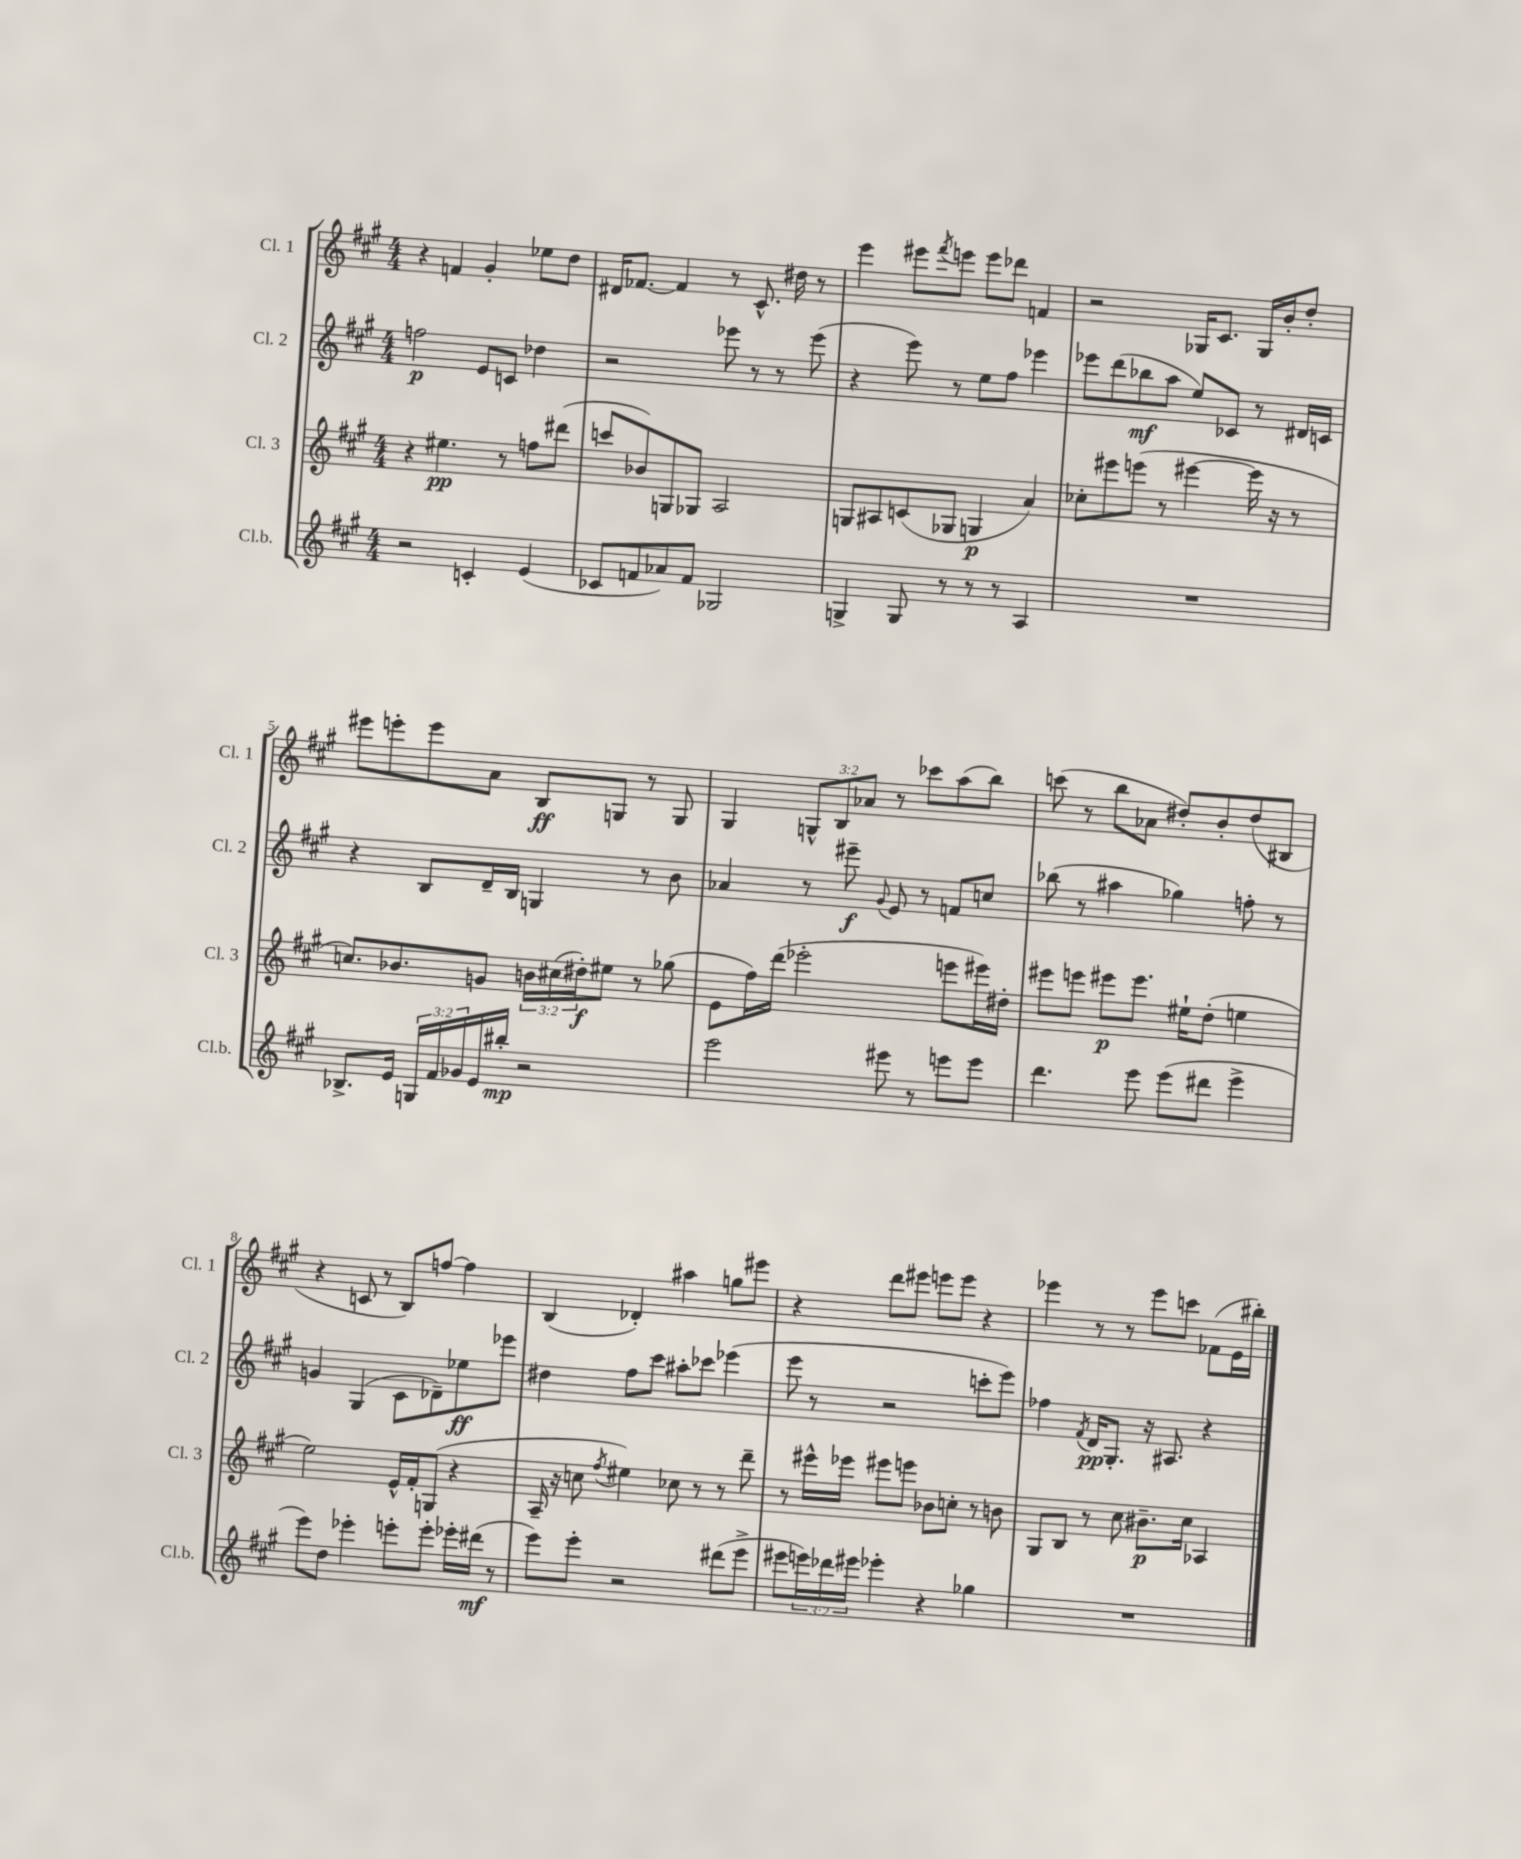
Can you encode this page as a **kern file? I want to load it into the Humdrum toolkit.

**kern	**dynam	**kern	**dynam	**kern	**dynam	**kern	**dynam
*part4	*part4	*part3	*part3	*part2	*part2	*part1	*part1
*staff4	*staff4	*staff3	*staff3	*staff2	*staff2	*staff1	*staff1
*I"Cl.b.	*	*I"Cl. 3	*	*I"Cl. 2	*	*I"Cl. 1	*
*I'Cl.b.	*	*I'Cl. 3	*	*I'Cl. 2	*	*I'Cl. 1	*
*clefG2	*	*clefG2	*	*clefG2	*	*clefG2	*
*k[f#c#g#]	*	*k[f#c#g#]	*	*k[f#c#g#]	*	*k[f#c#g#]	*
*M4/4	*	*M4/4	*	*M4/4	*	*M4/4	*
=1	=1	=1	=1	=1	=1	=1	=1
2r	.	4r	.	2ffn\	p	4r	.
.	.	4.ee#X\	pp	.	.	4fn/	.
4cn'/	.	.	.	8e/L	.	4g#'/	.
.	.	8r	.	8cn/J	.	.	.
(4e/	.	8ffn\L	.	4dd-X\	.	8ee-X\L	.
.	.	(8ddd#X\J	.	.	.	8dd\J	.
=2	=2	=2	=2	=2	=2	=2	=2
8c-X/L	.	8cccn/L	.	2r	.	16d#X/KL	.
.	.	.	.	.	.	[8.f-X/J	.
8fn/	.	8b-X/)	.	.	.	.	.
8a-X/)	.	8Gn/	.	.	.	4f-/]	.
8f/J	.	8G-X/J	.	.	.	.	.
2G-X/	.	2A/	.	8eee-X\	.	8r	.
.	.	.	.	8r	.	8.c#^^/	.
.	.	.	.	8r	.	.	.
.	.	.	.	.	.	16dd#X\	.
.	.	.	.	(8eee-\	.	8r	.
=3	=3	=3	=3	=3	=3	=3	=3
4Gn^/	.	8Gn/L	.	4r	.	4eee\	.
.	.	8A#X/	.	.	.	.	.
8G/	.	(8cn/	.	8eee\)	.	8eee#X\L	.
.	.	.	.	.	.	8qfff#/	.
8r	.	8G-X/J	.	8r	.	8eeen\J	.
8r	.	4Gn/	p	8ee\L	.	8eee\L	.
8r	.	.	.	8ff#\J	.	8ddd-X\J	.
4A/	.	4a/)	.	4eee-X\	.	4fn/	.
=4	=4	=4	=4	=4	=4	=4	=4
1r	.	8cc-X'\L	.	8eee-X\L	.	2r	.
.	.	8eee#X\	.	(8ddd\	.	.	.
.	.	(8eeen\J	.	8bb-X\	mf	.	.
.	.	8r	.	8aa\J	.	.	.
.	.	[4eee#X\	.	8ee/L)	.	16G-X/KL	.
.	.	.	.	.	.	8.c#/J	.
.	.	.	.	8c-X/J	.	.	.
.	.	16eee#\]	.	8r	.	16G-/LL	.
.	.	16r	.	.	.	16b'/J	.
.	.	8r	.	16d#X/LL	.	8dd'/J	.
.	.	.	.	16cn/JJ	.	.	.
!!LO:LB:g=z
=5	=5	=5	=5	=5	=5	=5	=5
8.B-X^/L	.	8.ccn/L)	.	4r	.	8eee#X\L	.
.	.	.	.	.	.	8eeen'\	.
16e/Jk	.	8.b-X/	.	.	.	.	.
24Gn/LL	.	.	.	8B/L	.	8eee\	.
24f#/	.	.	.	.	.	.	.
24g-X/	.	.	.	.	.	.	.
16e/	.	8gn/J	.	16d~/L	.	8a\J	.
16bb#X'/JJ	mp	.	.	16B/JJ	.	.	.
2r	.	24bn\LL	.	4Gn/	.	8B/L	ff
.	.	(24cc#X\	.	.	.	.	.
.	.	24dd#X'\J)	f	.	.	.	.
.	.	8ee#X\J	.	.	.	8Gn/J	.
.	.	8r	.	8r	.	8r	.
.	.	(8gg-X\	.	8b\	.	8G/	.
=6	=6	=6	=6	=6	=6	=6	=6
2eee\	.	8e\L	.	4a-X/	.	4G#/	.
.	.	16ff#\L)	.	.	.	.	.
.	.	(16ddd\JJ	.	.	.	.	.
.	.	2eee-X'\	.	8r	.	12Gn^^/L	.
.	.	.	.	.	.	12B/	.
.	.	.	.	8eee#X~\	f	.	.
.	.	.	.	.	.	12a-X/J	.
.	.	.	.	8qqg#/	.	.	.
8eee#X\	.	.	.	8e/	.	8r	.
8r	.	.	.	8r	.	8ccc-X\L	.
8eeen\L	.	8eeen\L	.	8fn/L	.	(8aa\	.
8eee\J	.	16eee#X\L)	.	8ccn/J	.	8bb\J)	.
.	.	16dd#X'\JJ	.	.	.	.	.
=7	=7	=7	=7	=7	=7	=7	=7
4.ddd\	.	8eee#X\L	.	(8bb-X\	.	(8cccn\	.
.	.	8eeen\J	.	8r	.	8r	.
.	.	8eee#X\L	p	4aa#X\	.	8bb\L	.
8eee\	.	8.eee#\J	.	.	.	8a-X\J	.
(8eee\L	.	.	.	4gg-X\)	.	8dd#X'/L)	.
.	.	16ee#X`\KL	.	.	.	.	.
8ddd#X\J	.	(8dd'\J	.	.	.	8b'/	.
4eee^\	.	4een\	.	8ffn'\	.	(8dd#/	.
.	.	.	.	8r	.	8B#X/J	.
!!LO:LB:g=z
=8	=8	=8	=8	=8	=8	=8	=8
8eee\L)	.	2ee\)	.	4gn/	.	4r	.
8dd\J	.	.	.	.	.	.	.
4eee-X'\	.	.	.	(4G#/	.	8cn/	.
.	.	.	.	.	.	8r	.
8eeen'\L	.	16e^^/LL	.	8c#\L	.	8B/L)	.
.	.	16f#'/J	.	.	.	.	.
8eee'\J	.	(8Gn/J	.	8d-X~\)	.	[8ffn/J	.
16eee-X'\LL	.	4r	.	8ee-X\	ff	4ff\]	.
(16ddd#X\JJ	mf	.	.	.	.	.	.
8r	.	.	.	8eee-X\J	.	.	.
=9	=9	=9	=9	=9	=9	=9	=9
8eee\L)	.	16A~/	.	4dd#X\	.	(4B/	.
.	.	16r	.	.	.	.	.
8eee'\J	.	8ccn\	.	.	.	.	.
.	.	8qff#/	.	.	.	.	.
2r	.	4ee#X\)	.	8ff#\L	.	4d-X'/)	.
.	.	.	.	8ccc#\J	.	.	.
.	.	8cc-X\	.	8aa#X'\L	.	4aa#X\	.
.	.	8r	.	8ccc-X\J	.	.	.
(8ddd#X\L	.	8r	.	(4eee-X\	.	8ggn\L	.
8eee^\J	.	8ddd~\	.	.	.	8eee#X\J	.
=10	=10	=10	=10	=10	=10	=10	=10
8eee#X\L	.	8r	.	8eee\	.	4r	.
24eeen\L)	.	16eee#X^^\LL	.	8r	.	.	.
24ddd-X\	.	.	.	.	.	.	.
.	.	16eee-X\JJ	.	.	.	.	.
24eee#X\JJ	.	.	.	.	.	.	.
4eee-X'\	.	8eee#X\L	.	2r	.	8ddd\L	.
.	.	8eeen\J	.	.	.	8eee#X\J	.
4r	.	8b-X\L	.	.	.	8eeen\L	.
.	.	8ccn'\J	.	.	.	8eee\J	.
4gg-X\	.	8r	.	8cccn'\L	.	4r	.
.	.	8bn\	.	8eee\J)	.	.	.
=11	=11	=11	=11	=11	=11	=11	=11
1r	.	8G#/L	.	4ff-X\	.	4eee-X\	.
.	.	8B/J	.	.	.	.	.
.	.	.	.	8qf#/	.	.	.
.	.	8r	.	16d/KL	pp	8r	.
.	.	.	.	8.G#'/J	.	.	.
.	.	8cc#\	.	.	.	8r	.
.	.	8.b#X~\L	p	16r	.	8eee-\L	.
.	.	.	.	8.A#X/	.	.	.
.	.	.	.	.	.	8cccn\J	.
.	.	16cc#\Jk	.	.	.	.	.
.	.	4A-X/	.	4r	.	(8f-X\L	.
.	.	.	.	.	.	16e\L	.
.	.	.	.	.	.	16bb#X'\JJ)	.
==	==	==	==	==	==	==	==
*-	*-	*-	*-	*-	*-	*-	*-
